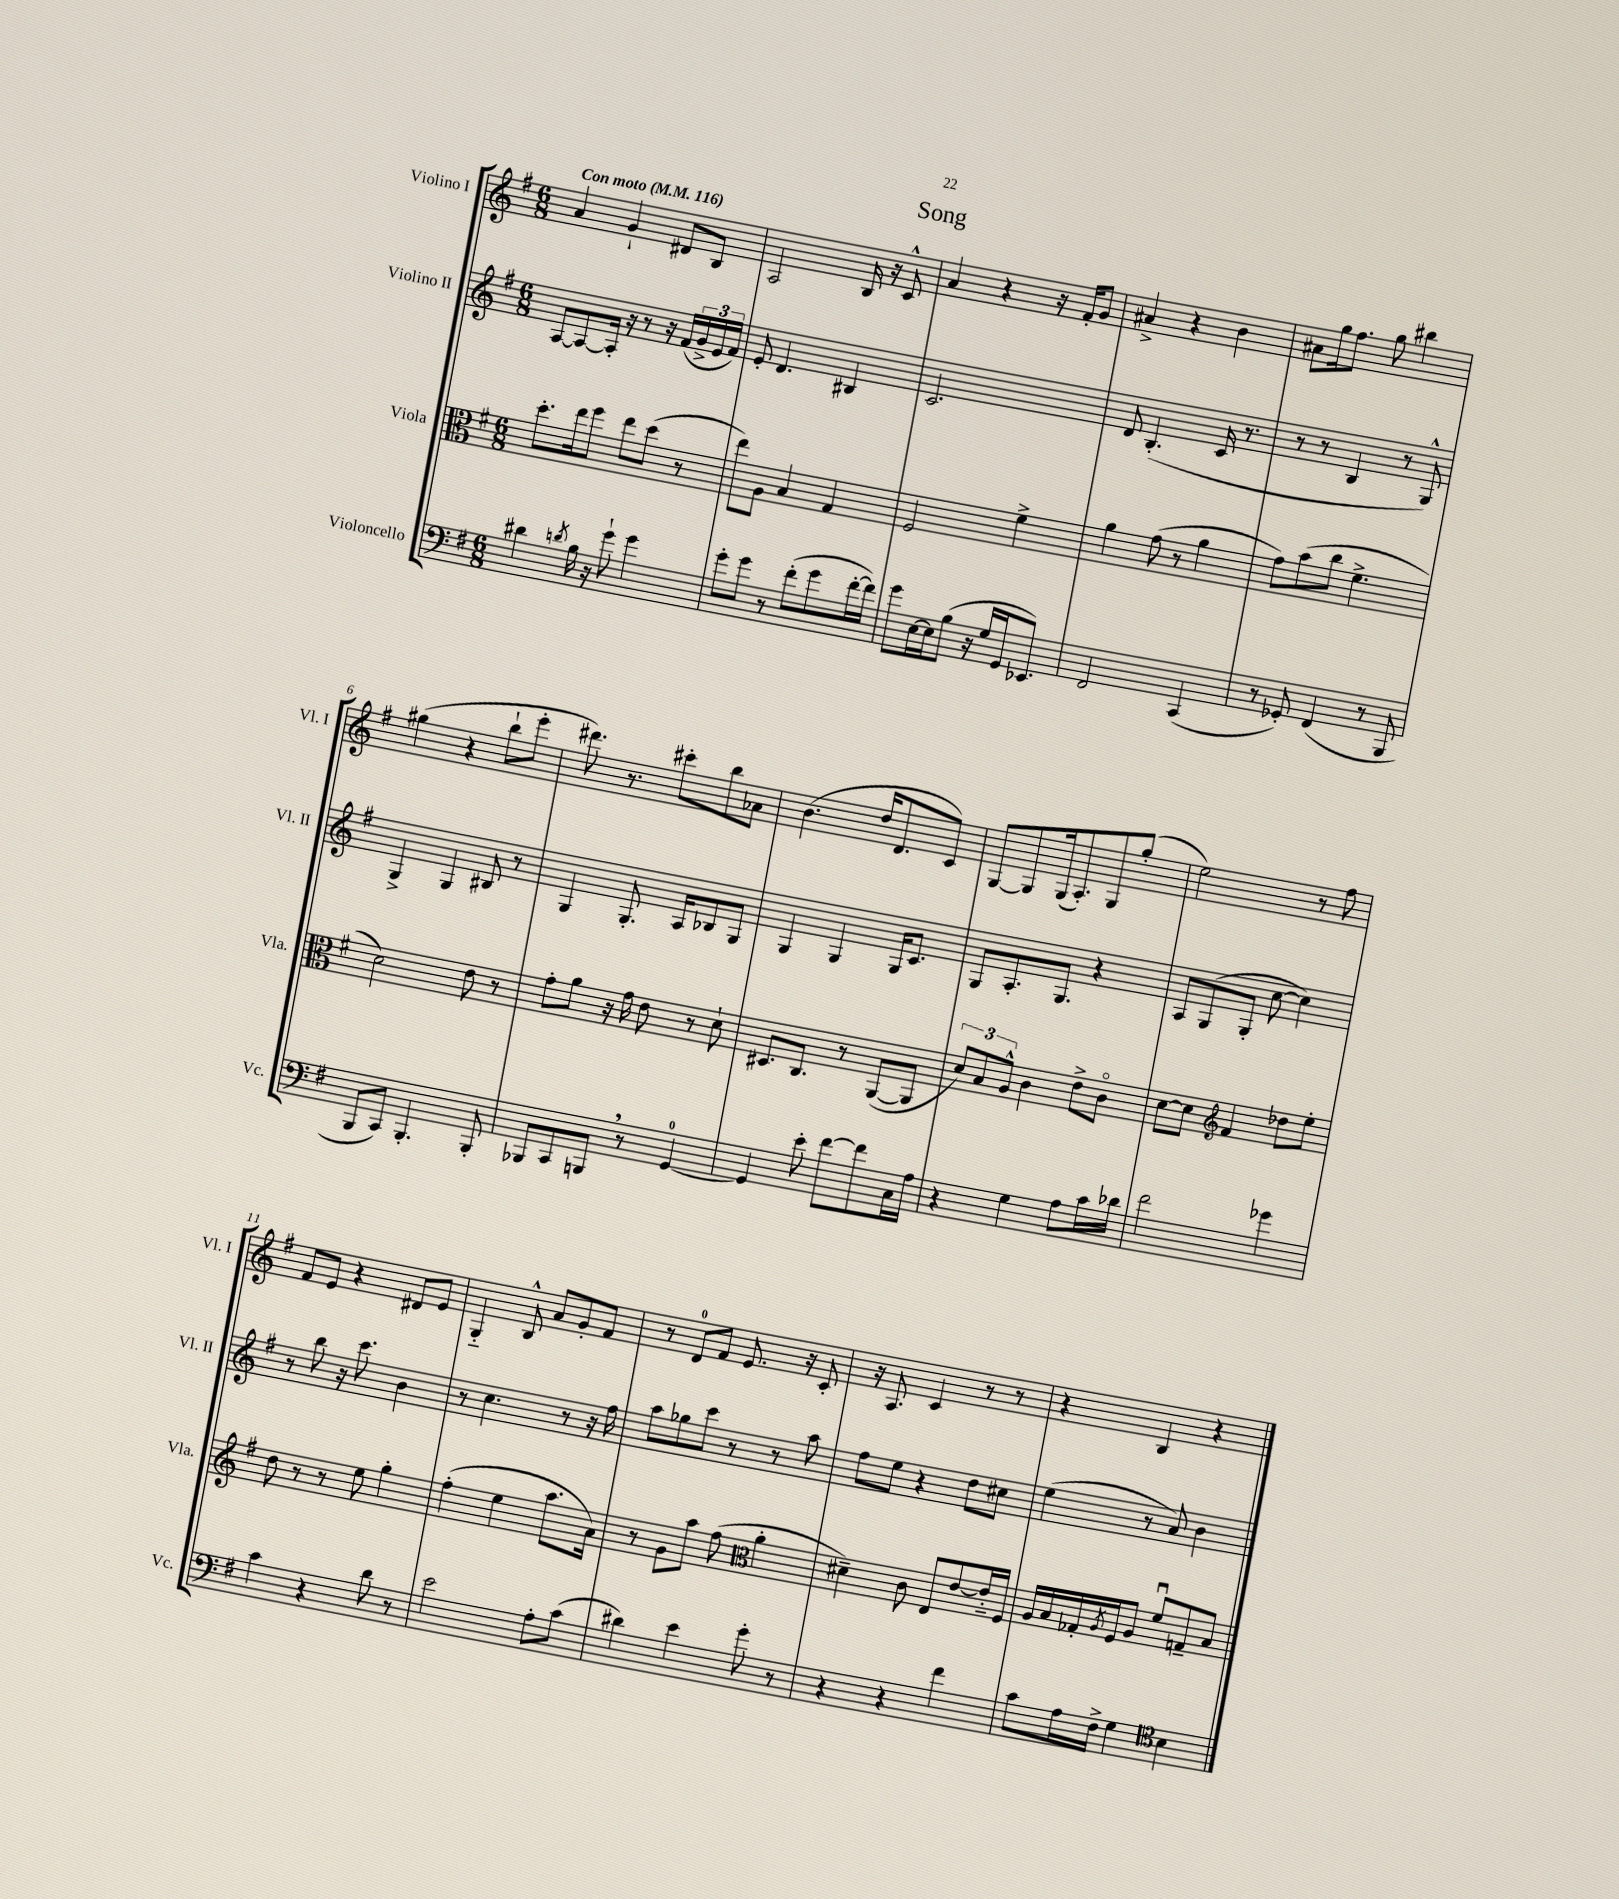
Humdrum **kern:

**kern	**kern	**kern	**kern
*part4	*part3	*part2	*part1
*staff4	*staff3	*staff2	*staff1
*I"Violoncello	*I"Viola	*I"Violino II	*I"Violino I
*I'Vc.	*I'Vla.	*I'Vl. II	*I'Vl. I
*clefF4	*clefC3	*clefG2	*clefG2
*k[f#]	*k[f#]	*k[f#]	*k[f#]
*M6/8	*M6/8	*M6/8	*M6/8
*MM116	*MM116	*MM116	*MM116
=1	=1	=1	=1
!	!	!	!LO:TX:a:B:t=Con moto
4d#X\	8.dd'\L	[8A/L	4a/
.	.	8A/_	.
.	16ee\k	.	.
8qdn/	.	.	.
16B\	8ff#\J	16A'/Jk]	4g`/
16r	.	16r	.
8g`\	8ee\L	8r	.
4g\	(8dd\J	16r	8d#X/L
.	.	(16f#/LL	.
.	8r	24g^/	8B/J
.	.	24e/	.
.	.	24f#/JJ)	.
=2	=2	=2	=2
8g'\L	8ee\L)	8e'/	2A/
8g\J	8A\J	4.d/	.
8r	4B/	.	.
(8f#'\L	.	.	.
8g\	4G/	4B#X/	16B/
.	.	.	16r
[16f#'\L	.	.	8c^^/
16f#\JJ])	.	.	.
=3	=3	=3	=3
8g\L	2F#/	2.c/	4a/
[16E\L	.	.	.
16E\J]	.	.	.
(8B\J	.	.	4r
16r	.	.	.
16G/LL	.	.	.
16GG/J	4f#^\	.	16r
8.EE-X/J)	.	.	16f#'/KL
.	.	.	8g/J
=4	=4	=4	=4
2FF#/	4a\	8d/	4a#X^/
.	.	(4.B'/	.
.	(8g\	.	4r
.	8r	.	.
(4CC/	4a\	16c/	4b\
.	.	8.r	.
=5	=5	=5	=5
8r	8g\L)	8r	8a#X\L
8GG-X'/)	(8b\	8r	16gg\k
.	.	.	8.ff#\J
(4FF#/	8cc\J	4B/	.
.	4.f#^\	.	8gg\
8r	.	8r	4bb#X\
8BBB/	.	8G^^/)	.
!!LO:LB:g=z
=6	=6	=6	=6
8BBB/L	2d\)	4G^/	(4gg#X\
8CC/J)	.	.	.
4.BBB'/	.	4G/	4r
.	8e\	8B#X/	8bb`\L
8BBB'/	8r	8r	8eee'\J
=7	=7	=7	=7
8BBB-X/L	8g'\L	4G/	8.ddd#X\)
8CC/	8a\J	.	.
.	.	.	8.r
8BBBn,/J	16r	8.G'/	.
.	16g\	.	.
8r	8e\	.	8ccc#X'\L
.	.	16A/KL	.
[4GG/	8r	8B-X/	8bb\
.	8d`\	8G/J	8a-X\J
=8	=8	=8	=8
4GG/]	8.D#X/L	4G/	(4.b\
.	8.C/J	.	.
8e'\	.	4G/	.
[8f#\L	8r	.	16dd/KL
.	.	.	8.d/
8f#\]	([8AA/L	16G/KL	.
.	.	8.c/J	.
16C\L	8AA/J]	.	8c/J)
16A\JJ	.	.	.
=9	=9	=9	=9
4r	12d/L)	8G/L	[8G/L
.	12B/	.	.
.	.	8.A'/	8G/]
.	12A^^/J	.	.
4G\	4c\	.	(16G/k
.	.	8.G/J	8.A'/)
8A\L	8e^\L	4r	8G/
16c\L	8c\J	.	(8gg'/J
16d-X\JJ	.	.	.
=10	=10	=10	=10
2f#\	[8d\L	8A/L	2ee\)
.	8d\J]	(8G/	.
*	*clefG2	*	*
.	4f#/	8G'/J	.
.	.	[8cc\	.
4g-X\	8dd-X\L	4cc\])	8r
.	8ee'\J	.	8ff#\
!!LO:LB:g=z
=11	=11	=11	=11
4c\	8dd\	8r	8f#/L
.	8r	8bb\	8e/J
4r	8r	16r	4r
.	.	8.ccc\	.
.	8ee\	.	.
8d\	4gg'\	4b\	8d#X/L
8r	.	.	8e/J
=12	=12	=12	=12
2e\	(4ff#'\	8r	4G/
.	.	4.cc\	.
.	4ee\	.	8B^^/
.	.	.	8a/L
8A'\L	8.aa\L	8r	8g'/
(8c\J	.	16r	8f#/J
.	16a\Jk)	16ff#\	.
=13	=13	=13	=13
4d#X\)	8r	8aa\L	8r
.	8g\L	8gg-X\	8d/L
4e\	8aa\J	8ccc\J	8f#/J
.	(8ff#\	8r	8.e/
*	*clefC3	*	*
8g'\	4a'\	8r	.
.	.	.	16r
8r	.	8aa\	8c'/
=14	=14	=14	=14
4r	4d#X~\)	8ff#\L	16r
.	.	.	8.A/
.	.	8ee\J	.
4r	8c\	4r	4c/
.	8E/L	.	.
4f#\	[8e/	8dd\L	8r
.	16e/L]	8cc#X\J	8r
.	16F#/JJ	.	.
=15	=15	=15	=15
8c\L	16A/LL	(4ee\	4r
.	16B/	.	.
16A\L	16G-X'/	.	.
.	8qA/	.	.
16F#^\JJ	16F#/J	.	.
4G\	8A/J	8r	4B/
.	8f#u/L	8a/)	.
*clefC4	*	*	*
4B\	8Gn~/	4b\	4r
.	8B/J	.	.
==	==	==	==
*-	*-	*-	*-
